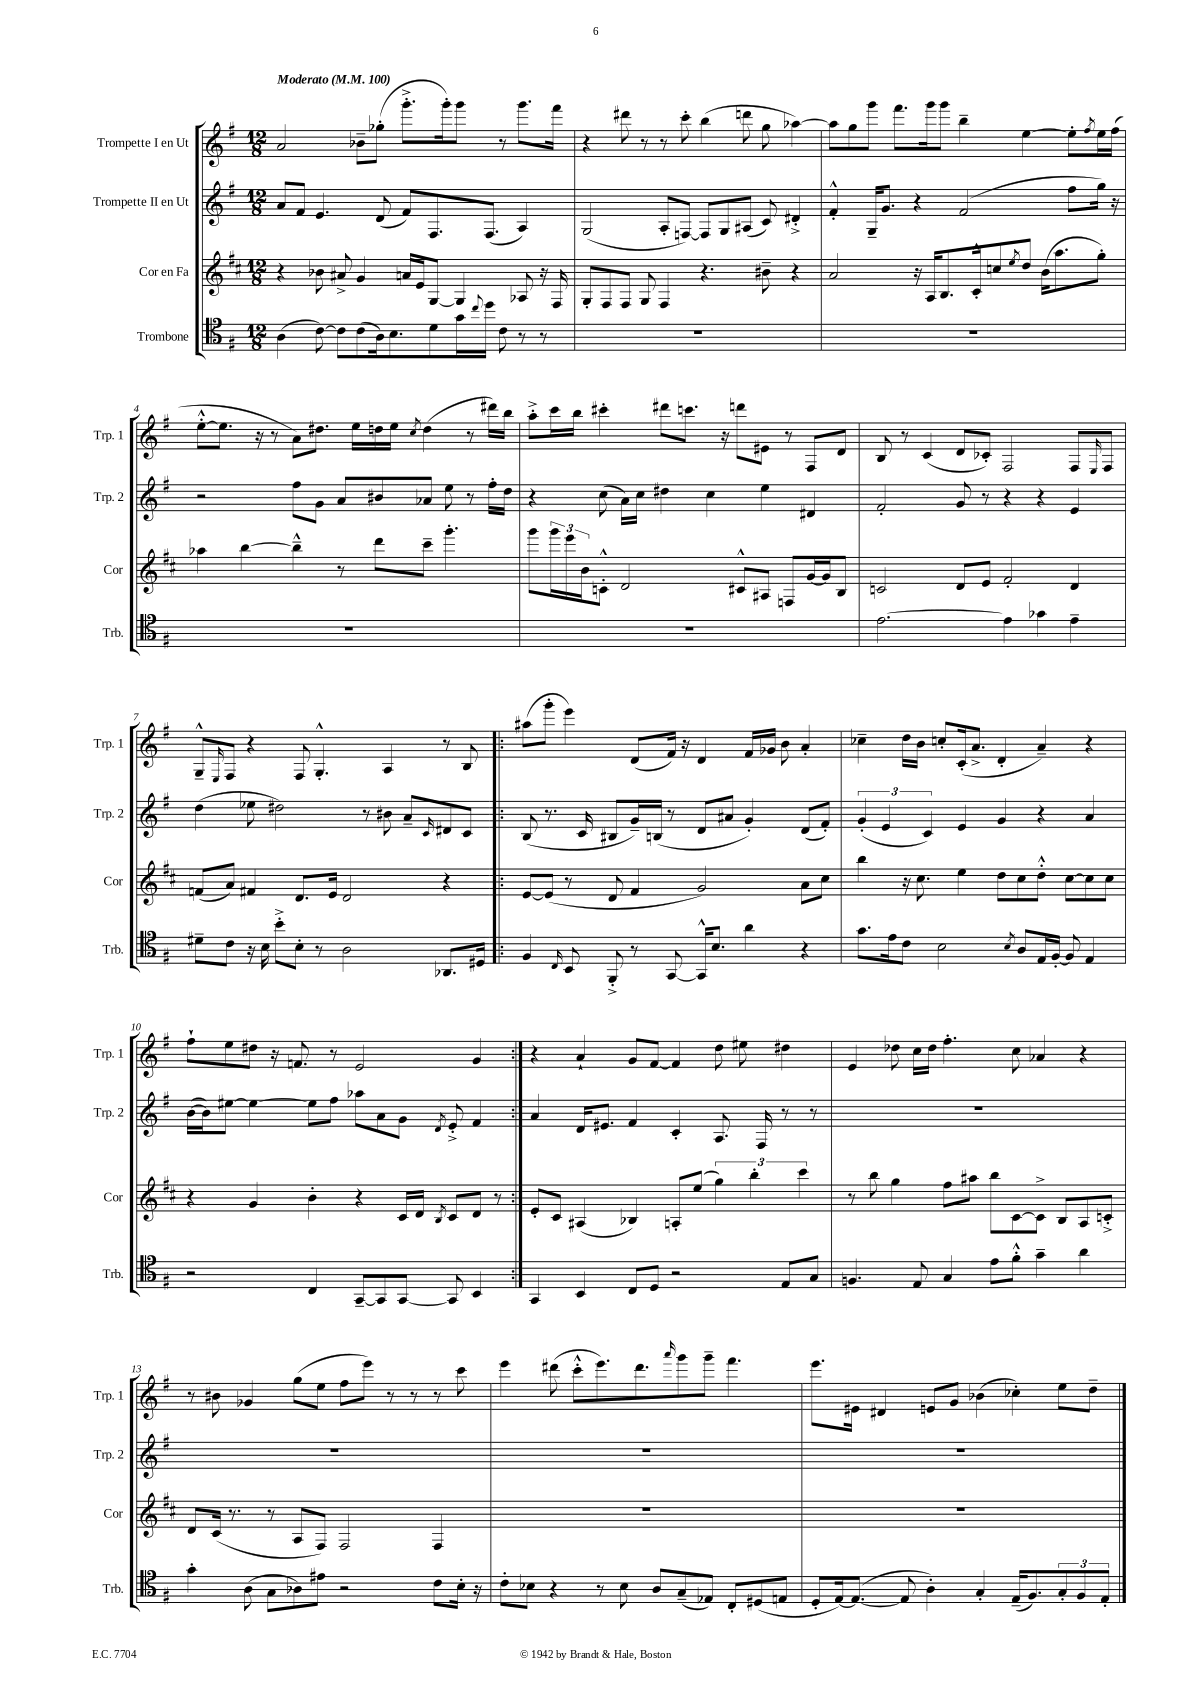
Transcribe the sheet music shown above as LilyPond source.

<<
\new StaffGroup <<
\new Staff = "s0" \with { instrumentName = "Trompette I en Ut" shortInstrumentName = "Trp. 1" } {
    \clef treble \key g \major \numericTimeSignature \time 12/8 \tempo "Moderato" 4 = 100
    a'2 bes'8-- ges''8-.( g'''8.-.-> g'''16-.) g'''8 r8 g'''8. fis'''16 |
    r4 dis'''8 r8 r8 c'''8-. b''4( d'''8 g''8 aes''4~) |
    aes''8 g''8 g'''8 fis'''8. g'''16 g'''8 b''4-- e''4~ e''8-. \acciaccatura { fis''8 } e''16 fis''16( |
    e''8~-.-^ e''8. r16 r8 a'8) dis''8. e''16 d''16 e''16 \acciaccatura { c''8 } d''4( r8 dis'''16) b''16 |
    a''8-.-> c'''16 b''16 cis'''4-. dis'''8 c'''8. r16 d'''8 eis'8 r8 fis8 d'8 |
    b8 r8 c'4( d'8 ces'8-.) fis2 fis8 \grace { e16 } fis8 |
    g8---^ \grace { e16 } fis8 r4 fis8 g4.-.-^ a4 r8 b8 |
    \repeat volta 2 { ais''8( g'''8-. e'''4) d'8( fis'16) r16 d'4 fis'16 ges'16 b'8 a'4-. |
    ces''4-- d''16 b'16 c''8-. c'16-.( a'8.-> d'4-. a'4--) r4 |
    fis''8-! e''8 dis''8 r16 f'8. r8 e'2 g'4 | }
    r4 a'4-! g'8 fis'8~ fis'4 d''8 eis''8 dis''4 |
    e'4 des''8 c''16 des''16 fis''4.-. c''8 aes'4 r4 |
    r8 bis'8 ges'4 g''8( e''8 fis''8 e'''8) r8 r8 r8 c'''8 |
    e'''4 dis'''8( c'''8-.-^ e'''8.) dis'''8. \grace { a'''16 } g'''8 g'''8-- fis'''4. |
    e'''8. eis'16 dis'4 e'8 g'8 bes'4( ces''4-.) e''8 d''8-- \bar "|." |
}
\new Staff = "s1" \with { instrumentName = "Trompette II en Ut" shortInstrumentName = "Trp. 2" } {
    \clef treble \key g \major \numericTimeSignature \time 12/8
    a'8 fis'8 e'4. d'8( fis'8) fis8. fis8.( a4) |
    g2( a8-. f8~) f8 g8 ais8( c'8) dis'4-.-> |
    fis'4-.-^ g16-- g'8. r4 fis'2( fis''8 g''16) r16 |
    r2 fis''8 g'8 a'8 bis'8 aes'8 e''8 r8 fis''16-. d''16 |
    r4 c''8( a'16) c''16 dis''4 c''4 e''4 dis'4 |
    fis'2-. g'8 r8 r4 r4 e'4 |
    d''4( ees''8 dis''2) r8 bis'8 a'8-- \grace { c'16 } dis'8 c'8 |
    \repeat volta 2 { b8( r8. c'16 bis8 g'16--) b16( r8 d'8 ais'8 g'4-.) d'8( fis'8-.) |
    \tuplet 3/2 { g'4-.( e'4 c'4) } e'4 g'4 r4 a'4 |
    b'16~( b'16) eis''8~ eis''4~ eis''8 fis''8 aes''8 a'8 g'8 \acciaccatura { d'8 } e'8-.-> fis'4 | }
    a'4 d'16 eis'8. fis'4 c'4-. a8. fis16 r8 r8 |
    R1. |
    R1. |
    R1. |
    R1. \bar "|." |
}
\new Staff = "s2" \with { instrumentName = "Cor en Fa" shortInstrumentName = "Cor" } {
    \clef treble \key d \major \numericTimeSignature \time 12/8
    r4 bes'8 ais'8-> g'4 a'16 e'16 g8~ g4 aes8 r16 fis16 |
    g8-. fis8 fis8 g8 fis4 r4. bis'8-- r4 |
    a'2 r16 a16 b8. cis'16-.-^ c''8 \acciaccatura { e''8 } d''8 b'16( a''8. g''8-.) |
    aes''4 b''4~ b''4---^ r8 d'''8 cis'''8-- g'''4.-. |
    g'''8 \tuplet 3/2 { g'''16 e'''16 b'16 } c'8-.-^ d'2 cis'8-^ ais8 f8 g'16~ g'16 b8 |
    c'2 d'8 e'8 fis'2-. d'4 |
    f'8( a'8) fis'4 d'8. e'16 d'2 r4 |
    \repeat volta 2 { e'8~ e'8( r8 d'8 fis'4 g'2) a'8 cis''8 |
    b''4 r16 cis''8. e''4 d''8 cis''8 d''8-.-^ cis''8~ cis''8 cis''8 |
    r4 g'4 b'4-. r4 cis'16 d'16 \acciaccatura { b8 } cis'8 d'8 r8 | }
    e'8-. cis'8 ais4( bes4) a8-. e''8( \tuplet 3/2 { g''4) b''4-. cis'''4 } |
    r8 b''8 g''4 fis''8 ais''8 b''8 cis'8~ cis'8-> b8 a8 c'8-.-> |
    d'8 cis'16( r8. r8 a8 fis8) fis2 fis4 |
    R1. |
    R1. \bar "|." |
}
\new Staff = "s3" \with { instrumentName = "Trombone" shortInstrumentName = "Trb." } {
    \clef tenor \key g \major \numericTimeSignature \time 12/8
    a4( c'8~) c'8 c'8( a16) b8. d'8 g'16 \appoggiatura { c''8 } d''16 c'8 r8 r8 |
    R1. |
    R1. |
    R1. |
    R1. |
    e'2.~ e'4 ges'4 e'4-- |
    dis'8-- c'8 r16 b16 b'8-.-> b8-. r8 a2 aes,8. dis16 |
    \repeat volta 2 { fis4 \grace { c16 } b,8 fis,8-.-> r8 g,8~ g,16-^ b8. a'4 r4 |
    g'8. e'16 c'8 b2 \acciaccatura { b8 } a8 e16 fis16~-. fis8 e4 |
    r2 c4 g,8~-- g,8 g,8~ g,8 b,4 | }
    g,4 b,4 c8 d8 r2 e8 g8 |
    f4. e8 g4 e'8 fis'8-.-^ g'4-- a'4 |
    g'4-. a8( g8 aes8) eis'8 r2 c'8 b16-. r16 |
    c'8-. bes8 r4 r8 bes8 a8 g8--( ees8) c8-. dis8( e8 |
    d8-. e16~) e8.~( e8 a4-.) g4-. e16--( fis8.) \tuplet 3/2 { g8-. fis8 e8-. } \bar "|." |
}
>>
>>
